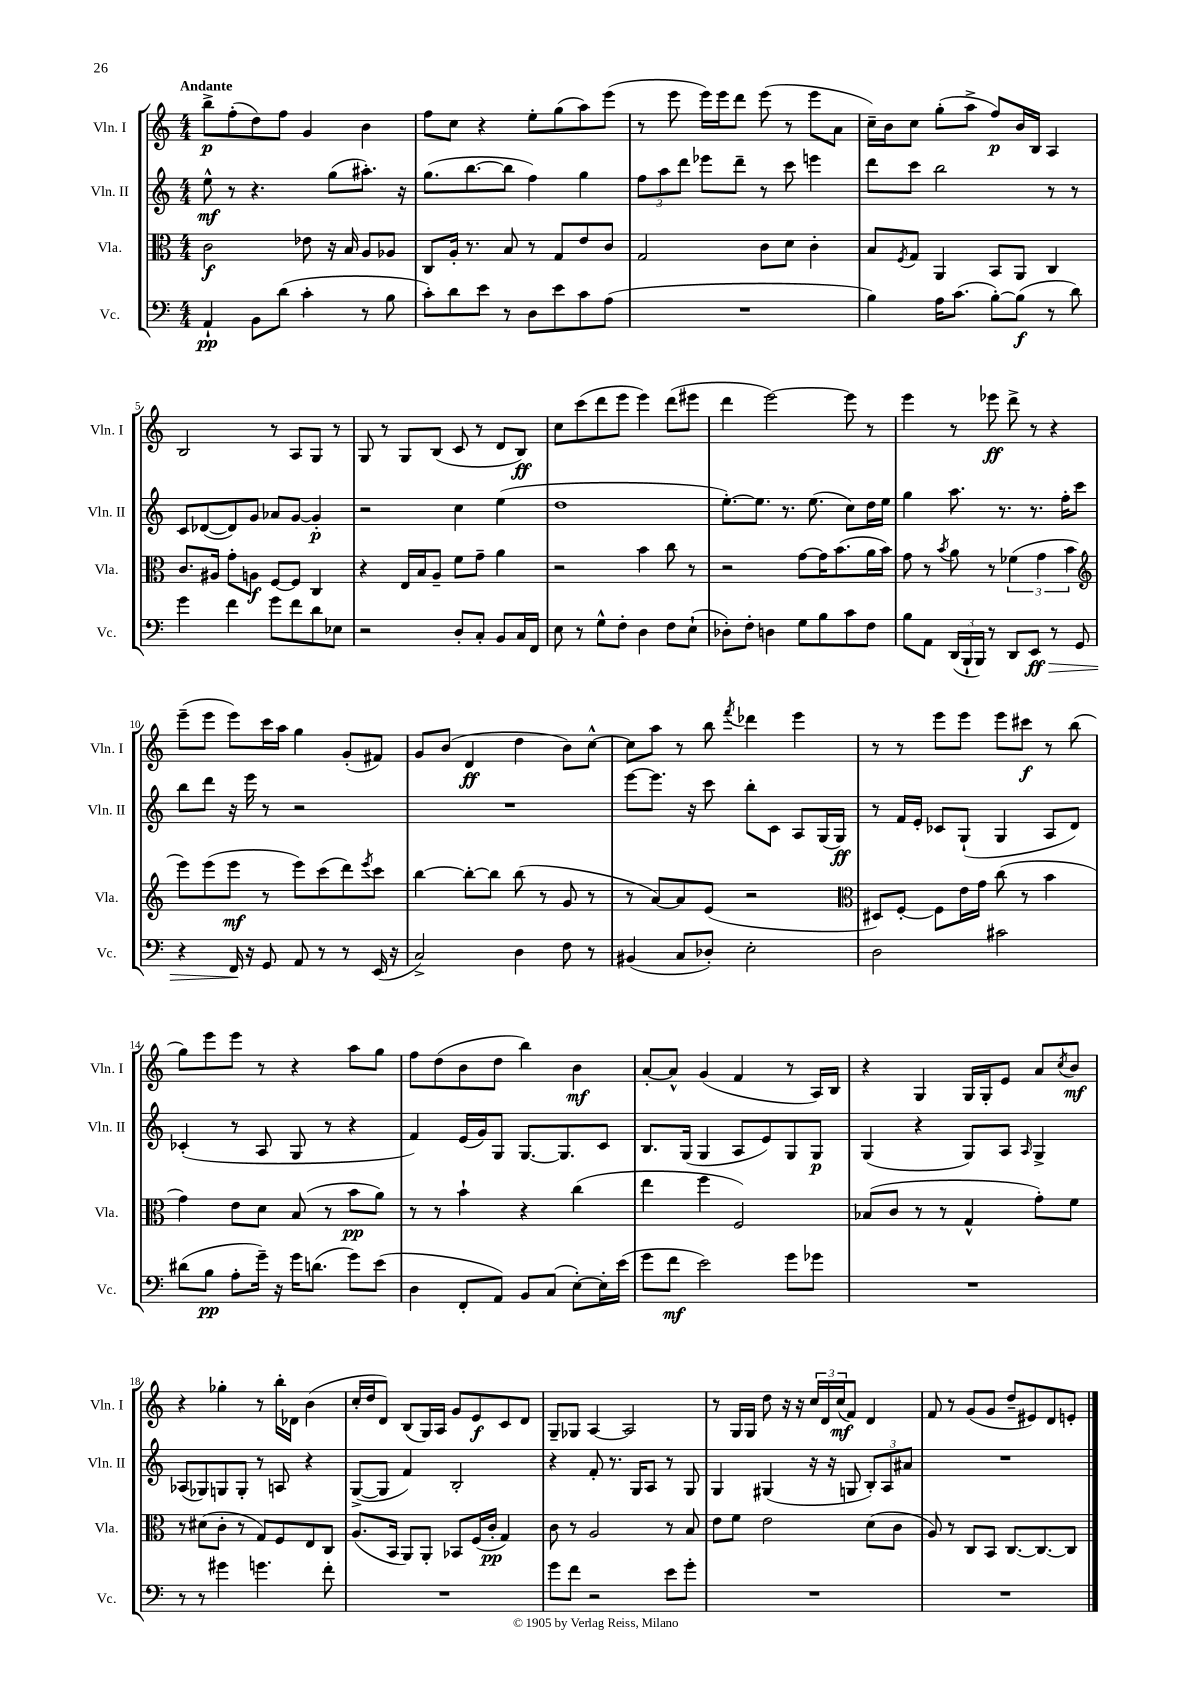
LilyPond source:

<<
\new StaffGroup <<
\new Staff = "s0" \with { instrumentName = "Vln. I" shortInstrumentName = "Vln. I" } {
    \clef treble \key c \major \numericTimeSignature \time 4/4 \tempo "Andante"
    b''8->\p f''8-.( d''8) f''8 g'4 b'4 |
    f''8 c''8 r4 e''8-. g''8( a''8) e'''8( |
    r8 e'''8 e'''16) e'''16 d'''8 e'''8( r8 e'''8 a'8 |
    c''16--) b'16 c''8 g''8-.( a''8-> f''8\p) b'16 b16 a4 |
    b2 r8 a8 g8 r8 |
    g8 r8 g8 b8( c'8 r8 d'8 b8\ff) |
    c''8 c'''8( d'''8 e'''8 e'''4) d'''8( eis'''8 |
    d'''4 e'''2~) e'''8 r8 |
    e'''4 r8 ees'''8\ff d'''8-> r8 r4 |
    e'''8--( e'''8 e'''8) c'''16 a''16 g''4 g'8-.( fis'8) |
    g'8 b'8( d'4\ff d''4 b'8) c''8~-^ |
    c''8 a''8 r8 b''8 \acciaccatura { f'''8 } des'''4 e'''4 |
    r8 r8 e'''8 e'''8 e'''8 cis'''8\f r8 b''8( |
    g''8) e'''8 e'''8 r8 r4 a''8 g''8 |
    f''8 d''8( b'8 d''8 b''4) b'4\mf |
    a'8~-. a'8-^ g'4( f'4 r8 a16) b16 |
    r4 g4 g16 g16-. e'8 a'8 \acciaccatura { c''8 } b'8\mf |
    r4 ges''4-. r8 b''16-. des'16 b'4( |
    c''16-. d''16 d'8) b8( g16) a16 g'8 e'8\f c'8 d'8 |
    g8-- ges8 a4~ a2 |
    r8 g16 g16 d''8 r16 r16 \tuplet 3/2 { c''16 d'16 c''16\mf( } f'8) d'4 |
    f'8 r8 g'8( g'8 d''8-- eis'8) d'8 e'8-. \bar "|." |
}
\new Staff = "s1" \with { instrumentName = "Vln. II" shortInstrumentName = "Vln. II" } {
    \clef treble \key c \major \numericTimeSignature \time 4/4
    e''8-^\mf r8 r4. g''8( ais''8.-.) r16 |
    g''8.( b''8.~ b''8 f''4) g''4 |
    \tuplet 3/2 { f''8 a''8 d'''8 } ees'''8 d'''8-- r8 c'''8 e'''4 |
    d'''8 c'''8 b''2 r8 r8 |
    c'8 des'8~( des'8) g'8 aes'8 g'8~ g'4-.\p |
    r2 c''4 e''4( |
    d''1 |
    e''8.~-.) e''8. r8. e''8.( c''8) d''16 e''16 |
    g''4 a''8. r8. r8. f''16-. c'''8 |
    b''8 d'''8 r16 e'''16 r8 r2 |
    R1 |
    e'''8~ e'''8. r16 c'''8 b''8-. c'8 a8 g16( g16\ff) |
    r8 f'16 e'16-. ces'8 g8-!( g4 a8 d'8) |
    ces'4-.( r8 a8 g8 r8 r4 |
    f'4) e'16( g'16) g8 g8.~ g8. c'8 |
    b8. g16( g4 a8 e'8) g8 g8\p |
    g4( r4 g8) a8 \grace { a16 } g4-> |
    aes8( ges8) g8 g8-. r8 a8 r4 |
    g8~->( g8 f'4) b2-. |
    r4 f'8-. r8. g16 a8 r8 g8 |
    g4 gis4( r16 r16 g8 \tuplet 3/2 { b8-.) a8 ais'8 } |
    R1 \bar "|." |
}
\new Staff = "s2" \with { instrumentName = "Vla." shortInstrumentName = "Vla." } {
    \clef alto \key c \major \numericTimeSignature \time 4/4
    c'2\f ees'8 r16 b16 a8 aes8 |
    c8 a16-. r8. b8 r8 g8 e'8 c'8 |
    g2 c'8 d'8 c'4-. |
    b8 \acciaccatura { f8 } g8 a,4 b,8 a,8 c4 |
    c'8. ais16 g'8-. a8\f f8~ f8 c4 |
    r4 e16 b16 a8-- f'8 g'8-- a'4 |
    r2 b'4 c''8 r8 |
    r2 g'8~ g'16 b'8.( a'16 b'16) |
    g'8 r8 \acciaccatura { b'8 } a'8 r8 \tuplet 3/2 { fes'4( g'4 b'4 } |
    \clef treble e'''8) e'''8( e'''8\mf r8 e'''8) c'''8( d'''8) \acciaccatura { e'''8 } c'''8 |
    b''4~ b''8~-. b''8 b''8( r8 g'8 r8 |
    r8 a'8~) a'8 e'8( r2 |
    \clef alto dis8) f8~-. f8 e'16 g'16 c''8( r8 b'4 |
    g'4) e'8 d'8 b8( r8 b'8\pp a'8) |
    r8 r8 b'4-! r4 c''4( |
    e''4 f''4 f2) |
    bes8( c'8 r8 r8 g4-^ g'8-.) f'8 |
    r8 dis'8( c'8-. r8 g8) f8 e8 c8 |
    a8.( b,16 a,8) a,8-. bes,8 f16( c'16-.\pp g4) |
    c'8 r8 a2 r8 b8 |
    e'8 f'8 e'2 d'8( c'8 |
    a8) r8 c8 b,8 c8.~ c8.~ c8 \bar "|." |
}
\new Staff = "s3" \with { instrumentName = "Vc." shortInstrumentName = "Vc." } {
    \clef bass \key c \major \numericTimeSignature \time 4/4
    a,4-!\pp b,8 d'8( c'4-. r8 b8 |
    c'8-.) d'8 e'8 r8 d8 e'8 c'8 a8( |
    R1 |
    b4) a16 c'8.( b8~-.) b8\f( r8 d'8) |
    g'4 f'4 g'8 f'8 d'8 ees8 |
    r2 d8-. c8-. b,8 c16 f,16 |
    e8 r8 g8-^ f8-. d4 f8 e8-!( |
    des8-.) f8-. d4 g8 b8 c'8 f8 |
    b8 a,8 \tuplet 3/2 { d,16( b,,16-! b,,16) } r8 d,8 e,8\ff\> r8 g,8 |
    r4 f,16\! r16 g,8 a,8 r8 r8 e,16( r16 |
    c2->) d4 f8 r8 |
    bis,4( c8 des8-.) e2-. |
    d2 cis'2 |
    dis'8( b8\pp a8-. g'16--) r16 g'16 d'8.( g'8) e'8( |
    d4 f,8-. a,8) b,8 c8( e8~-.) e16-. e'16( |
    g'8 f'8\mf e'2) g'8 ges'8 |
    R1 |
    r8 r8 gis'4 g'4. f'8-. |
    R1 |
    g'8 f'8 r2 e'8 g'8-. |
    R1 |
    R1 \bar "|." |
}
>>
>>
